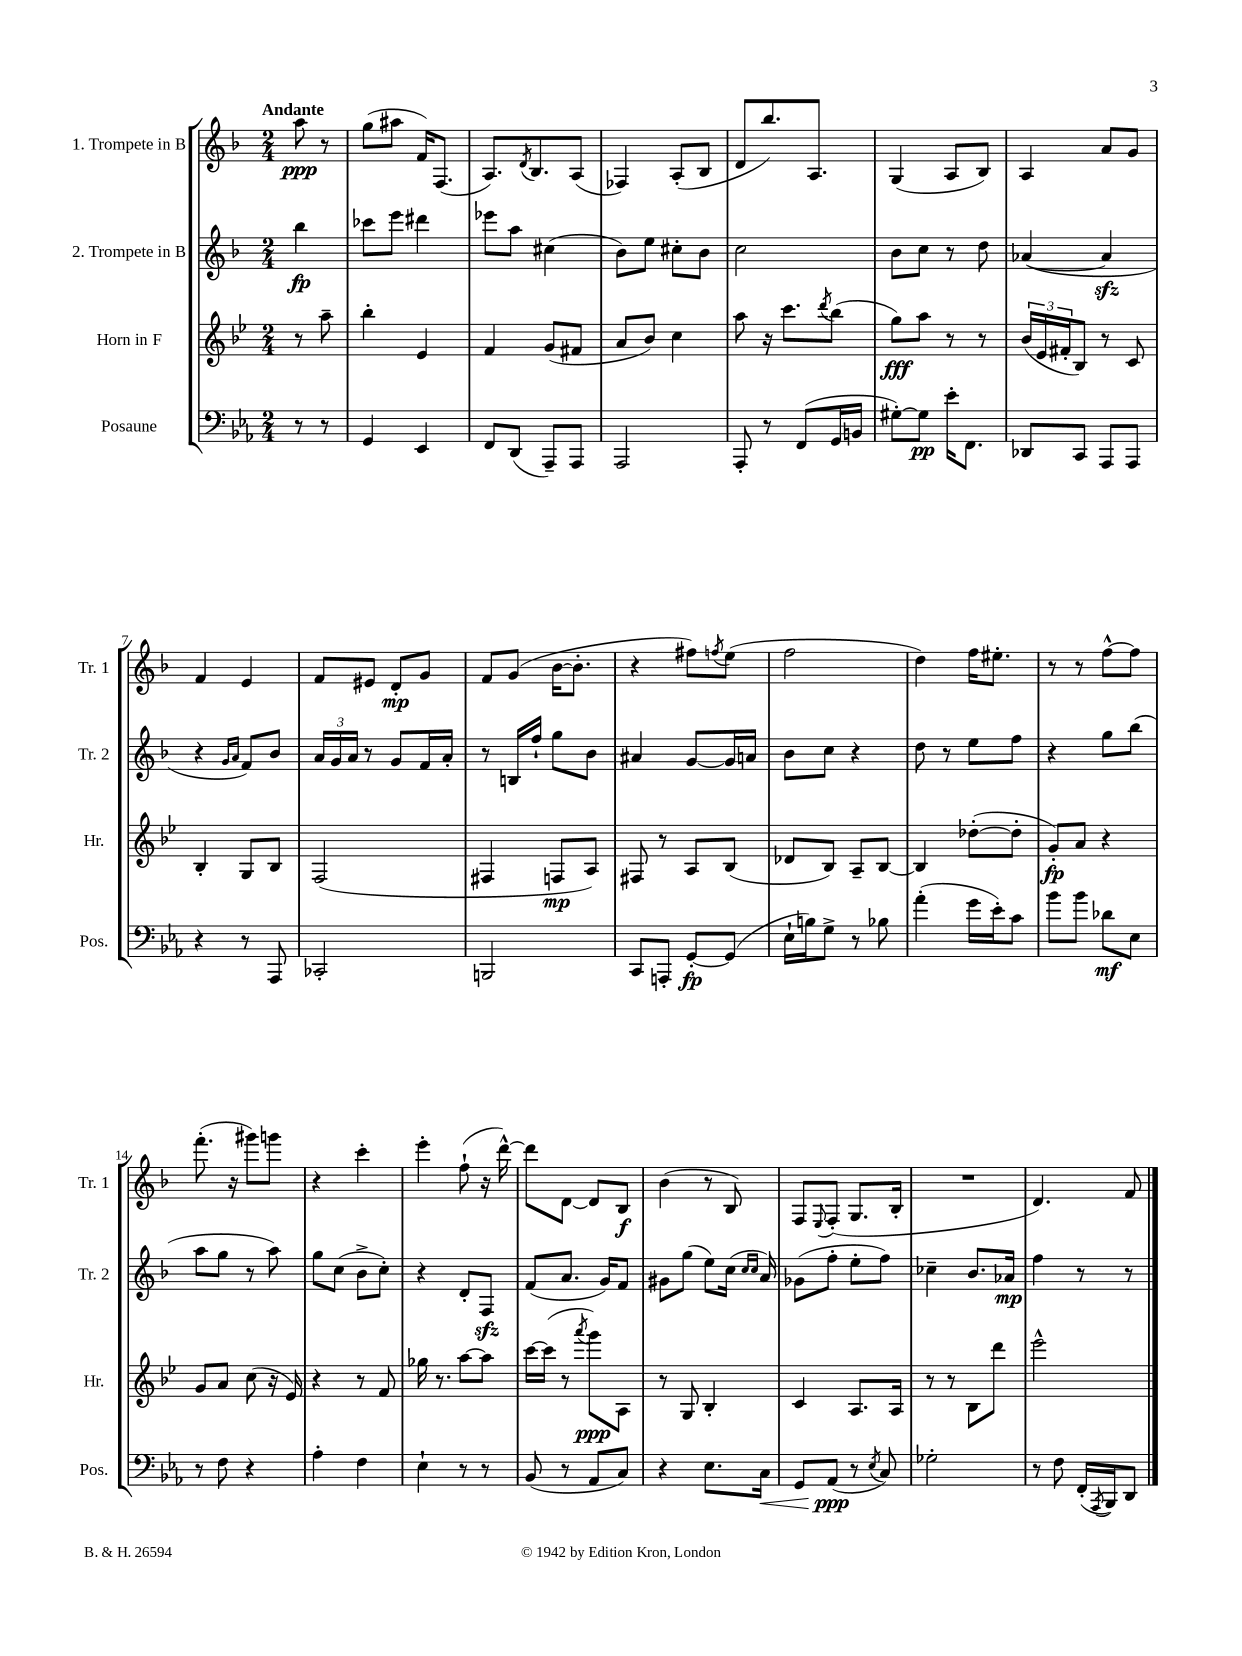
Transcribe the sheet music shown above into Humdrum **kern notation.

**kern	**kern	**kern	**kern
*staff4	*staff3	*staff2	*staff1
*clefF4	*clefG2	*clefG2	*clefG2
*k[b-e-a-]	*k[b-e-]	*k[b-]	*k[b-]
*M2/4	*M2/4	*M2/4	*M2/4
8r	8r	4bb-	8aa
8r	8aa~	.	8r
=	=	=	=
4GG	4bb-'	8ccc-	(8gg
.	.	8eee	8aa#
4EE-	4e-	4ddd#	16f)
.	.	.	(8.F
=	=	=	=
8FF	4f	8eee-	8.A)
(8DD	.	8aa	.
.	.	.	8qd
.	.	.	8.B-
8AAA-~)	(8g	(4cc#	.
8AAA-	8f#	.	(8A
=	=	=	=
2AAA-	8a	8b-)	4F-)
.	8b-)	8ee	.
.	4cc	8cc#'	(8A'
.	.	8b-	8B-
=	=	=	=
8AAA-'	8aa	2cc	8d
8r	16r	.	8.bb-)
.	8.ccc	.	.
(8FF	.	.	.
.	.	.	8.A
.	8qddd	.	.
16GG	(8bb-	.	.
16BB	.	.	.
=	=	=	=
[8G#')	8gg)	8b-	(4G
8G#]	8aa	8cc	.
16e-'	8r	8r	8A
8.FF	.	.	.
.	8r	8dd	8B-)
=	=	=	=
8DD-	(24b-	([4a-	4A
.	24e-	.	.
.	24f#'	.	.
8CC	8B-)	.	.
8AAA-	8r	4a-]	8a
8AAA-	8c	.	8g
=	=	=	=
4r	4B-'	4r	4f
.	.	16qqg	.
.	.	16qqa	.
8r	8G	8f)	4e
8AAA-	8B-	8b-	.
=	=	=	=
2CC-'	(2F	24a	8f
.	.	24g	.
.	.	24a	.
.	.	8r	8e#
.	.	8g	8d'
.	.	16f	8g
.	.	16a'	.
=	=	=	=
2BBB	4F#	8r	8f
.	.	16B	(8g
.	.	16ff`	.
.	8F	8gg	[16b-
.	.	.	8.b-']
.	8A)	8b-	.
=	=	=	=
8CC	8F#	4a#	4r
8AAA'	8r	.	.
[8GG'	8A	[8g	8ff#)
.	.	.	8qff
(8GG]	(8B-	16g]	(8ee
.	.	16a	.
=	=	=	=
16E-`	8d-	8b-	2ff
16B)	.	.	.
8G^	8B-)	8cc	.
8r	8A~	4r	.
8B-	[8B-	.	.
=	=	=	=
(4a-'	4B-]	8dd	4dd)
.	.	8r	.
16g	([8dd-'	8ee	16ff
16e-')	.	.	8.ee#'
8c	8dd-']	8ff	.
=	=	=	=
8b-	8g')	4r	8r
8b-	8a	.	8r
8d-	4r	8gg	[8ff^^
8E-	.	(8bb-	8ff]
=	=	=	=
8r	8g	8aa	(8.fff'
8F	8a	8gg	.
.	.	.	16r
4r	(8cc	8r	8ggg#)
.	16r	8aa)	8ggg
.	16e-)	.	.
=	=	=	=
4A-'	4r	8gg	4r
.	.	(8cc	.
4F	8r	8b-^	4ccc'
.	8f	8cc')	.
=	=	=	=
4E-`	16gg-	4r	4eee'
.	8.r	.	.
8r	[8aa	8d'	(8ff`
8r	8aa]	8F	16r
.	.	.	[16ddd^^)
=	=	=	=
(8BB-	[16ccc	(8f	8ddd]
.	(16ccc]	.	.
8r	8r	8.a	[8d
.	8qaaa	.	.
8AA-	8ggg)	.	8d]
.	.	16g)	.
8C)	8A	8f	8B-
=	=	=	=
4r	8r	8g#	(4b-
.	8G	(8gg	.
8.E-	4B-'	8ee)	8r
.	.	(16cc	8B-)
.	.	16qqcc	.
.	.	16qqcc	.
16C	.	16a)	.
=	=	=	=
8GG	4c	(8g-	8F
.	.	.	8qqE
(8AA-	.	8ff'	(8F'
8r	8.A	8ee'	8.G
8qE-	.	.	.
8C)	.	8ff)	.
.	16A	.	16B-'
=	=	=	=
2G-'	8r	4cc-~	2r
.	8r	.	.
.	8B-	8.b-	.
.	8ddd	.	.
.	.	16a-	.
=	=	=	=
8r	2eee-^^	4ff	4.d)
8F	.	.	.
(16FF'	.	8r	.
8qAAA-	.	.	.
16BBB-)	.	.	.
8DD	.	8r	8f
==	==	==	==
*-	*-	*-	*-
